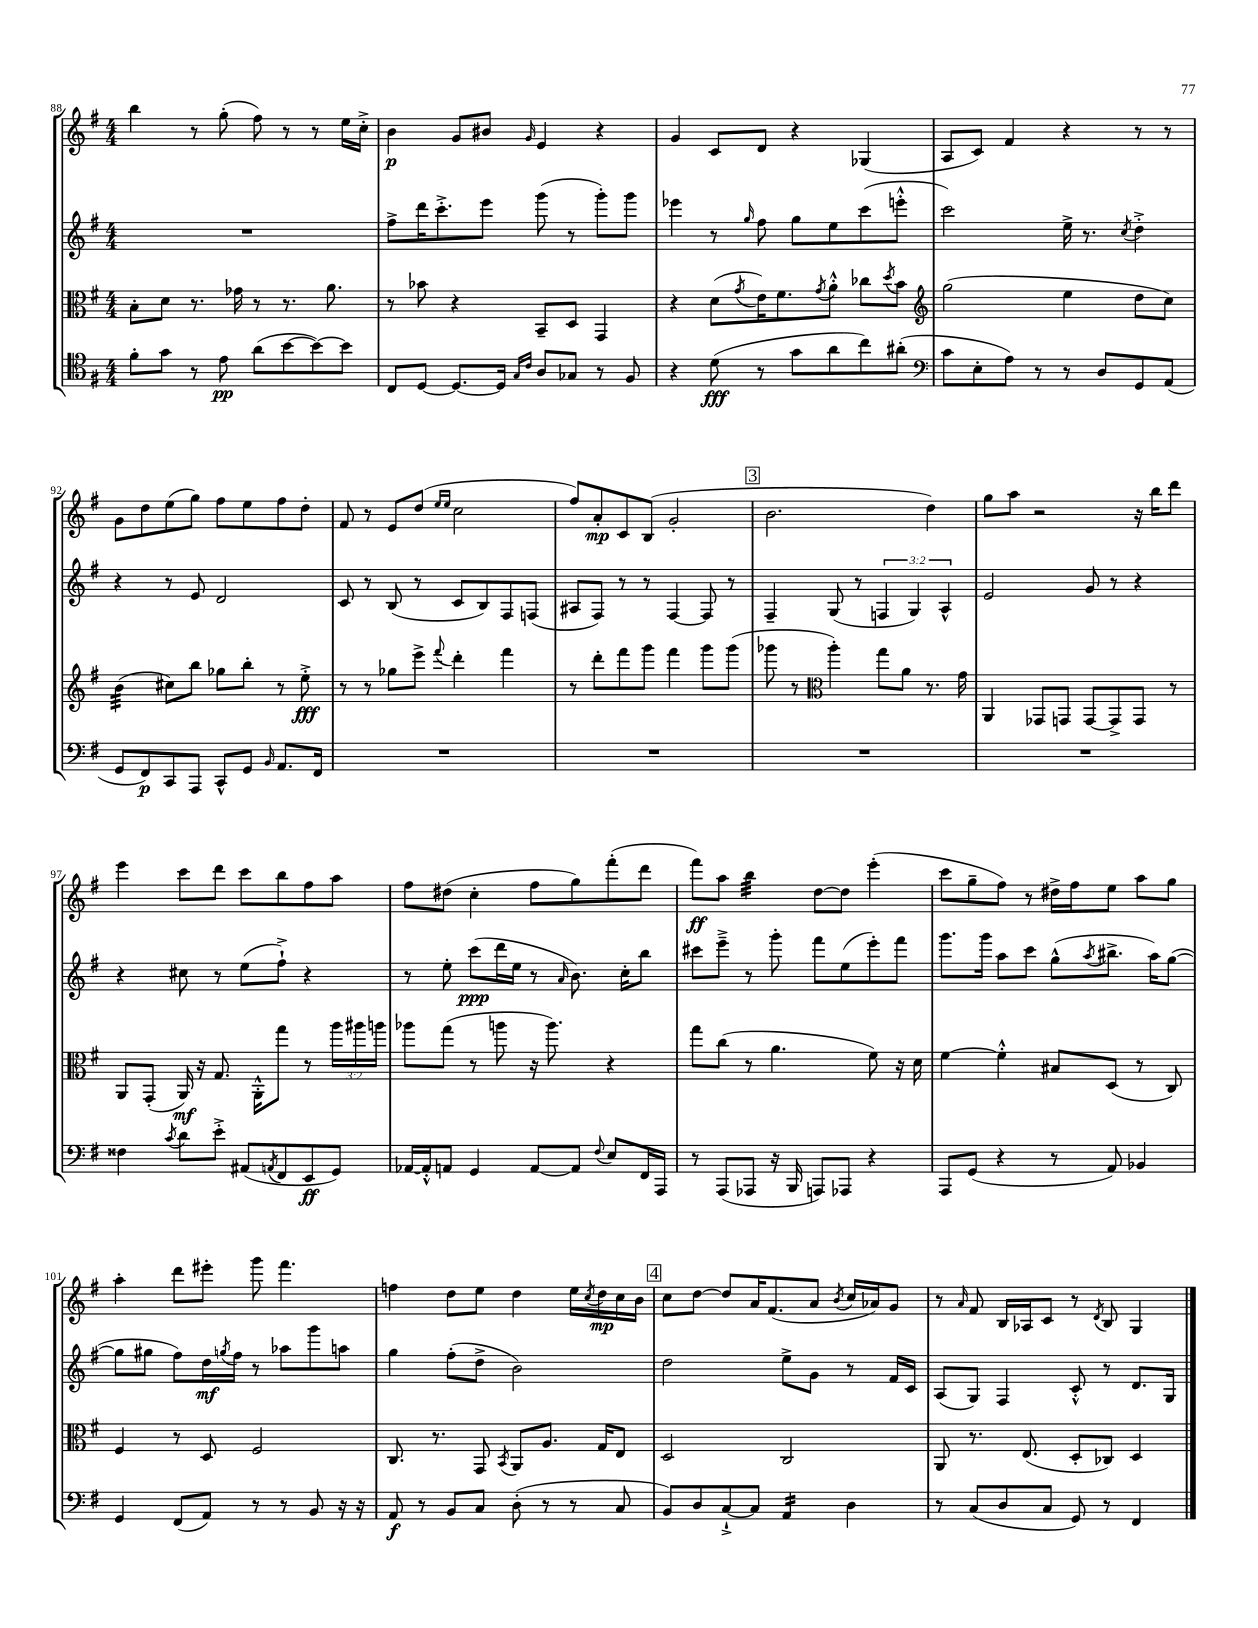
<<
\new StaffGroup <<
\new Staff = "s0" {
    \clef treble \key g \major \numericTimeSignature \time 4/4
    b''4 r8 g''8-.( fis''8) r8 r8 e''16 c''16-.-> |
    b'4\p g'8 bis'8 \grace { g'16 } e'4 r4 |
    g'4 c'8 d'8 r4 ges4( |
    a8 c'8) fis'4 r4 r8 r8 |
    g'8 d''8 e''8( g''8) fis''8 e''8 fis''8 d''8-. |
    fis'8 r8 e'8 d''8( \grace { e''16 e''16 } c''2 |
    fis''8) a'8-.\mp c'8 b8( g'2-. |
    \mark \markup { \box "3" } b'2. d''4) |
    g''8 a''8 r2 r16 b''16 d'''8 |
    e'''4 c'''8 d'''8 c'''8 b''8 fis''8 a''8 |
    fis''8 dis''8( c''4-. fis''8 g''8) fis'''8-.( d'''8 |
    fis'''8\ff) a''8 b''4:32 d''8~ d''8 e'''4-.( |
    c'''8 g''8-- fis''8) r8 dis''16-> fis''16 e''8 a''8 g''8 |
    a''4-. d'''8 eis'''8-. g'''8 fis'''4. |
    f''4 d''8 e''8 d''4 e''16 \acciaccatura { c''8 } d''16\mp c''16 b'16 |
    \mark \markup { \box "4" } c''8 d''8~ d''8 a'16 fis'8.( a'8 \acciaccatura { b'8 } c''16 aes'16) g'8 |
    r8 \grace { a'16 } fis'8 b16 aes16 c'8 r8 \acciaccatura { d'8 } b8 g4 \bar "|." |
}
\new Staff = "s1" {
    \clef treble \key g \major \numericTimeSignature \time 4/4 \override Staff.TupletNumber.text = #tuplet-number::calc-fraction-text
    R1 |
    fis''8-> d'''16 c'''8.-.-> e'''8 g'''8( r8 g'''8-.) g'''8 |
    ees'''4 r8 \grace { g''16 } fis''8 g''8 e''8 c'''8( e'''8-.-^ |
    c'''2) e''16-> r8. \acciaccatura { c''8 } d''4-.-> |
    r4 r8 e'8 d'2 |
    c'8 r8 b8( r8 c'8 b8) fis8 f8( |
    ais8 fis8) r8 r8 fis4~ fis8 r8 |
    \mark \markup { \box "3" } fis4-- g8( r8 \tuplet 3/2 { f4 g4) a4-^ } |
    e'2 g'8 r8 r4 |
    r4 cis''8 r8 e''8( fis''8-!->) r4 |
    r8 e''8-. c'''8\ppp( d'''16 e''16 r8 \grace { a'16 } b'8.) c''16-. b''8 |
    cis'''8 e'''8---> r8 g'''8-. fis'''8 e''8( e'''8-.) fis'''8 |
    g'''8. g'''16 a''8 c'''8 g''8-^( \acciaccatura { a''8 } bis''8.-> a''16) g''8~( |
    g''8 gis''8 fis''8) d''16\mf \acciaccatura { g''8 } fis''16 r8 aes''8 g'''8 a''8 |
    g''4 fis''8-.( d''8-> b'2) |
    \mark \markup { \box "4" } d''2 e''8-> g'8 r8 fis'16 c'16 |
    a8( g8) fis4 c'8-.-^ r8 d'8. g16 \bar "|." |
}
\new Staff = "s2" {
    \clef alto \key g \major \numericTimeSignature \time 4/4 \override Staff.TupletNumber.text = #tuplet-number::calc-fraction-text
    b8-. d'8 r8. ges'16 r8 r8. a'8. |
    r8 bes'8 r4 b,8-- d8 g,4 |
    r4 d'8( \acciaccatura { g'8 } e'16) fis'8. \acciaccatura { g'8 } a'8-.-^ ces''8 \acciaccatura { d''8 } b'8 |
    \clef treble g''2( e''4 d''8 c''8) |
    b'4:32( cis''8) b''8 ges''8 b''8-. r8 e''8-.->\fff |
    r8 r8 ges''8 e'''8-> \appoggiatura { fis'''8 } d'''4-. fis'''4 |
    r8 d'''8-. fis'''8 g'''8 fis'''4 g'''8 g'''8( |
    \mark \markup { \box "3" } ges'''8 r8 \clef alto a''4-.) g''8 a'8 r8. g'16 |
    a,4 ges,8 g,8 g,8~ g,8-> g,8 r8 |
    a,8 g,8-.( a,16\mf) r16 g8. a,16-.-^ g''8 r8 \tuplet 3/2 { a''16 ais''16 a''16 } |
    aes''8 g''8( r8 a''8 r16 a''8.) r4 |
    g''8 c''8( r8 a'4. fis'8) r16 d'16 |
    fis'4~ fis'4-.-^ bis8 d8( r8 c8) |
    fis4 r8 d8 fis2 |
    c8. r8. g,8 \acciaccatura { b,8 } a,8 a8. g16 e8 |
    \mark \markup { \box "4" } d2 c2 |
    a,8 r8. e8.( d8-. ces8) d4 \bar "|." |
}
\new Staff = "s3" {
    \clef tenor \key g \major \numericTimeSignature \time 4/4
    fis'8-. g'8 r8 e'8\pp a'8( b'8~ b'8~) b'8 |
    c8 d8~ d8.~ d16 \grace { g16 c'16 } a8 ges8 r8 fis8 |
    r4 d'8\fff( r8 g'8 a'8 c''8) ais'8-.( |
    \clef bass c'8 e8-. a8) r8 r8 d8 g,8 a,8( |
    g,8 fis,8\p) c,8 a,,8 c,8-^ g,8 \grace { b,16 } a,8. fis,16 |
    R1 |
    R1 |
    \mark \markup { \box "3" } R1 |
    R1 |
    fisis4 \acciaccatura { c'8 } d'8 e'8-.-> ais,8( \acciaccatura { a,8 } fis,8 e,8\ff g,8) |
    aes,16~ aes,16-.-^ a,8 g,4 a,8~ a,8 \appoggiatura { fis8 } e8 fis,16 a,,16 |
    r8 a,,8( aes,,8 r16 b,,16 a,,8) aes,,8 r4 |
    a,,8 g,8( r4 r8 a,8) bes,4 |
    g,4 fis,8( a,8) r8 r8 b,8 r16 r16 |
    a,8\f r8 b,8 c8 d8-.( r8 r8 c8 |
    \mark \markup { \box "4" } b,8) d8 c8~-!-> c8 a,4:16 d4 |
    r8 c8( d8 c8 g,8) r8 fis,4 \bar "|." |
}
>>
>>
\layout { \context { \Score currentBarNumber = #88 } }
